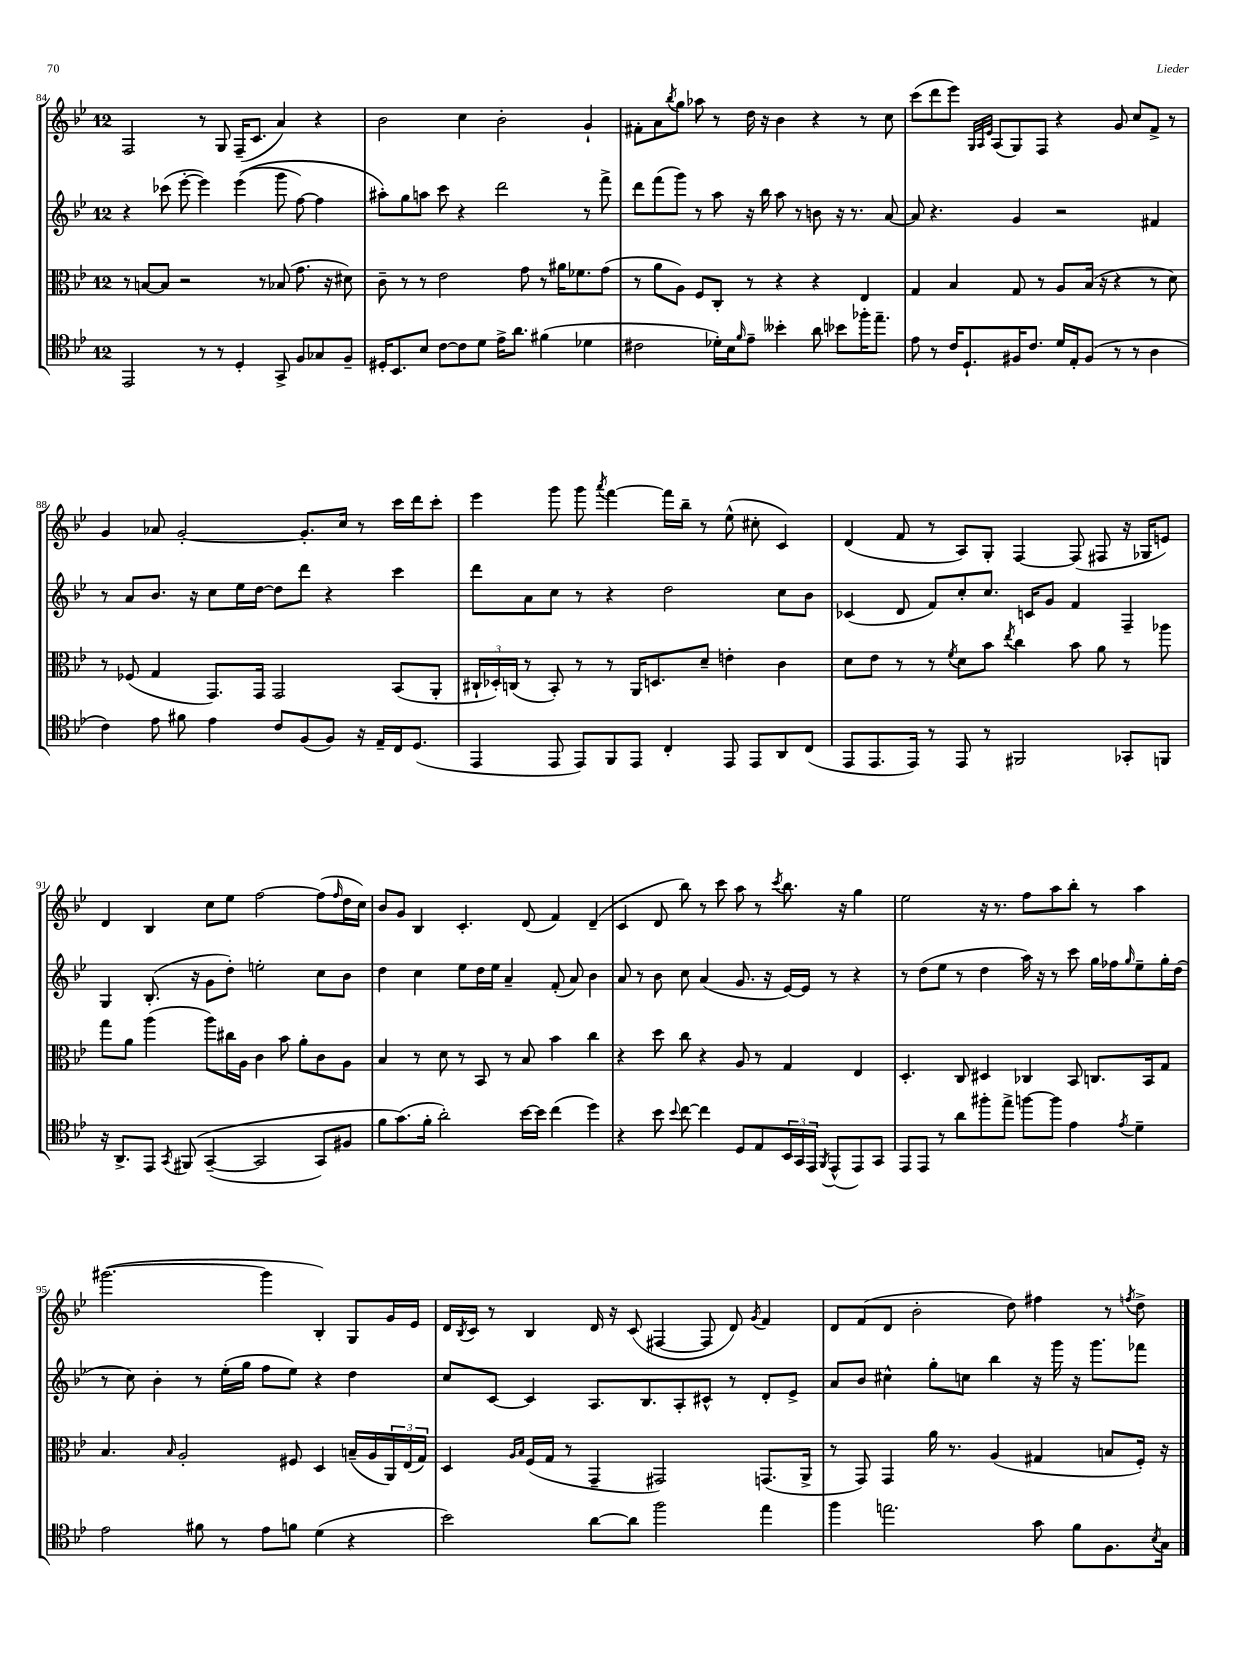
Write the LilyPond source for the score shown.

<<
\new StaffGroup <<
\new Staff = "s0" {
    \clef treble \key bes \major \once \override Staff.TimeSignature.style = #'single-digit \time 12/8
    f2 r8 g8 f16--( c'8. a'4) r4 |
    bes'2 c''4 bes'2-. g'4-! |
    fis'8-. a'8 \acciaccatura { bes''8 } g''8 aes''8 r8 d''16 r16 bes'4 r4 r8 c''8 |
    c'''8( d'''8 ees'''8) \grace { g32 a32 ees'32 } a8( g8) f8 r4 g'8 c''8 f'8-> r8 |
    g'4 aes'8 g'2~-. g'8.-. c''16 r8 c'''16 d'''16 c'''8-. |
    ees'''4 g'''8 g'''8 \acciaccatura { a'''8 } f'''4~ f'''16 bes''16-- r8 ees''8-^( cis''8-. c'4) |
    d'4( f'8 r8 a8) g8-. f4~ f8( fis8 r16 ges16 e'8) |
    d'4 bes4 c''8 ees''8 f''2~ f''8( \grace { f''16 } d''16 c''16) |
    bes'8 g'8 bes4 c'4.-. d'8( f'4) d'4--( |
    c'4 d'8 bes''8) r8 c'''8 a''8 r8 \acciaccatura { c'''8 } bes''8. r16 g''4 |
    ees''2 r16 r8. f''8 a''8 bes''8-. r8 a''4 |
    gis'''2.~( gis'''4 bes4-.) g8 g'16 ees'16 |
    d'16 \acciaccatura { bes8 } c'16 r8 bes4 d'16 r16 c'8( fis4~ fis8 d'8) \acciaccatura { g'8 } f'4 |
    d'8 f'8( d'8 bes'2-. d''8) fis''4 r8 \acciaccatura { f''8 } d''8-> \bar "|." |
}
\new Staff = "s1" {
    \clef treble \key bes \major \once \override Staff.TimeSignature.style = #'single-digit \time 12/8
    r4 ces'''8( ees'''8~-. ees'''4) ees'''4(\( g'''8 f''8~) f''4 |
    ais''8-.\) g''8 a''8 c'''8 r4 d'''2 r8 f'''8-> |
    d'''8 f'''8( g'''8) r8 a''8 r16 bes''16 a''8 r8 b'8 r16 r8. a'8~ |
    a'8 r4. g'4 r2 fis'4 |
    r8 a'8 bes'8. r16 c''8 ees''16 d''16~ d''8 d'''8 r4 c'''4 |
    d'''8 a'8 c''8 r8 r4 d''2 c''8 bes'8 |
    ces'4( d'8 f'8) c''8-. c''8. c'16 g'8 f'4 f4-- |
    g4 bes8.-.( r16 g'8 d''8-.) e''2-. c''8 bes'8 |
    d''4 c''4 ees''8 d''16 ees''16 a'4-- f'8-.( a'8) bes'4 |
    a'8 r8 bes'8 c''8 a'4( g'8. r16 ees'16~) ees'16 r8 r4 |
    r8 d''8( ees''8 r8 d''4 a''16) r16 r8 c'''8 g''16 fes''16 \grace { g''16 } ees''8-- g''16-. d''16( |
    r8 c''8) bes'4-. r8 ees''16-.( g''16 f''8 ees''8) r4 d''4 |
    c''8 c'8~ c'4 a8. bes8. a8-. cis'8-^ r8 d'8-. ees'8-> |
    a'8 bes'8 cis''4-^ g''8-. c''8 bes''4 r16 g'''16 r16 g'''8. fes'''8 \bar "|." |
}
\new Staff = "s2" {
    \clef alto \key bes \major \once \override Staff.TimeSignature.style = #'single-digit \time 12/8
    r8 b8~ b8 r2 r8 bes8( g'8. r16 dis'8) |
    c'8-- r8 r8 ees'2 g'8 r8 ais'16 fes'8. g'8( |
    r8 a'8 a8) f8 c8-. r8 r4 r4 ees4 |
    g4 bes4 g8 r8 a8 bes16( r16 r4 r8 d'8) |
    r8 fes8( g4 g,8.) g,16 g,2 bes,8( a,8-. |
    \tuplet 3/2 { cis16-! des16-.) c16( } r8 bes,8-.) r8 r8 a,16 d8. d'8-- e'4-. c'4 |
    d'8 ees'8 r8 r8 \acciaccatura { f'8 } d'8 bes'8 \acciaccatura { ees''8 } c''4 bes'8 a'8 r8 aes''8 |
    g''8 a'8 a''4( a''8) cis''16 a16 c'4 bes'8 a'8-. c'8 a8 |
    bes4 r8 d'8 r8 bes,8 r8 bes8 bes'4 c''4 |
    r4 d''8 c''8 r4 a8 r8 g4 ees4 |
    d4.-. c8 dis4 ces4 bes,8 c8. bes,16 g8 |
    bes4. \grace { bes16 } a2-. fis8 d4 b16--( a16 \tuplet 3/2 { a,16) ees16( g16) } |
    d4 \grace { a16 bes16 } f16( g16 r8 g,4-- gis,2) g,8.( a,16-> |
    r8 g,8) g,4 a'16 r8. a4( gis4 b8 f16-.) r16 \bar "|." |
}
\new Staff = "s3" {
    \clef tenor \key bes \major \once \override Staff.TimeSignature.style = #'single-digit \time 12/8
    ees,2 r8 r8 d4-. g,8-> f8 ges8 f8-- |
    dis16-. bes,8. bes8 c'8~ c'8 d'8 ees'16-> a'8. fis'4( des'4 |
    cis'2 des'16-.) bes16 \grace { f'16 } ees'8-- beses'4-. a'8 bes'8 fes''16-. ees''8.-- |
    ees'8 r8 c'16 d8.-! fis16 c'8. d'16 ees16-. fis8( r8 r8 a4 |
    c'4) ees'8 fis'8 ees'4 c'8 f8( f8) r16 ees16-- c16 d8.( |
    ees,4 ees,8 ees,8) f,8 ees,8 c4-. ees,8 ees,8 a,8 c8( |
    ees,8 ees,8. ees,16) r8 ees,8 r8 fis,2 ges,8-. f,8 |
    r16 a,8.-> ees,8 \acciaccatura { g,8 } fis,8\( g,4~--( g,2 g,8) fis8 |
    f'8 g'8.(\) f'16-. a'2-.) bes'16~ bes'16 c''4( d''4) |
    r4 bes'8 \appoggiatura { bes'8 } c''8~ c''4 d8 ees8 \tuplet 3/2 { bes,16 g,16 ees,16 } \acciaccatura { f,8 } ees,8-^( ees,8) g,8 |
    ees,8 ees,8 r8 a'8 fis''8-. ees''8-> f''8~ f''8 ees'4 \acciaccatura { ees'8 } d'4-- |
    ees'2 fis'8 r8 ees'8 f'8 d'4( r4 |
    bes'2) a'8~ a'8 f''2 ees''4 |
    f''4 e''2. g'8 f'8 f8. \acciaccatura { bes8 } g16 \bar "|." |
}
>>
>>
\layout { \context { \Score currentBarNumber = #84 } }
